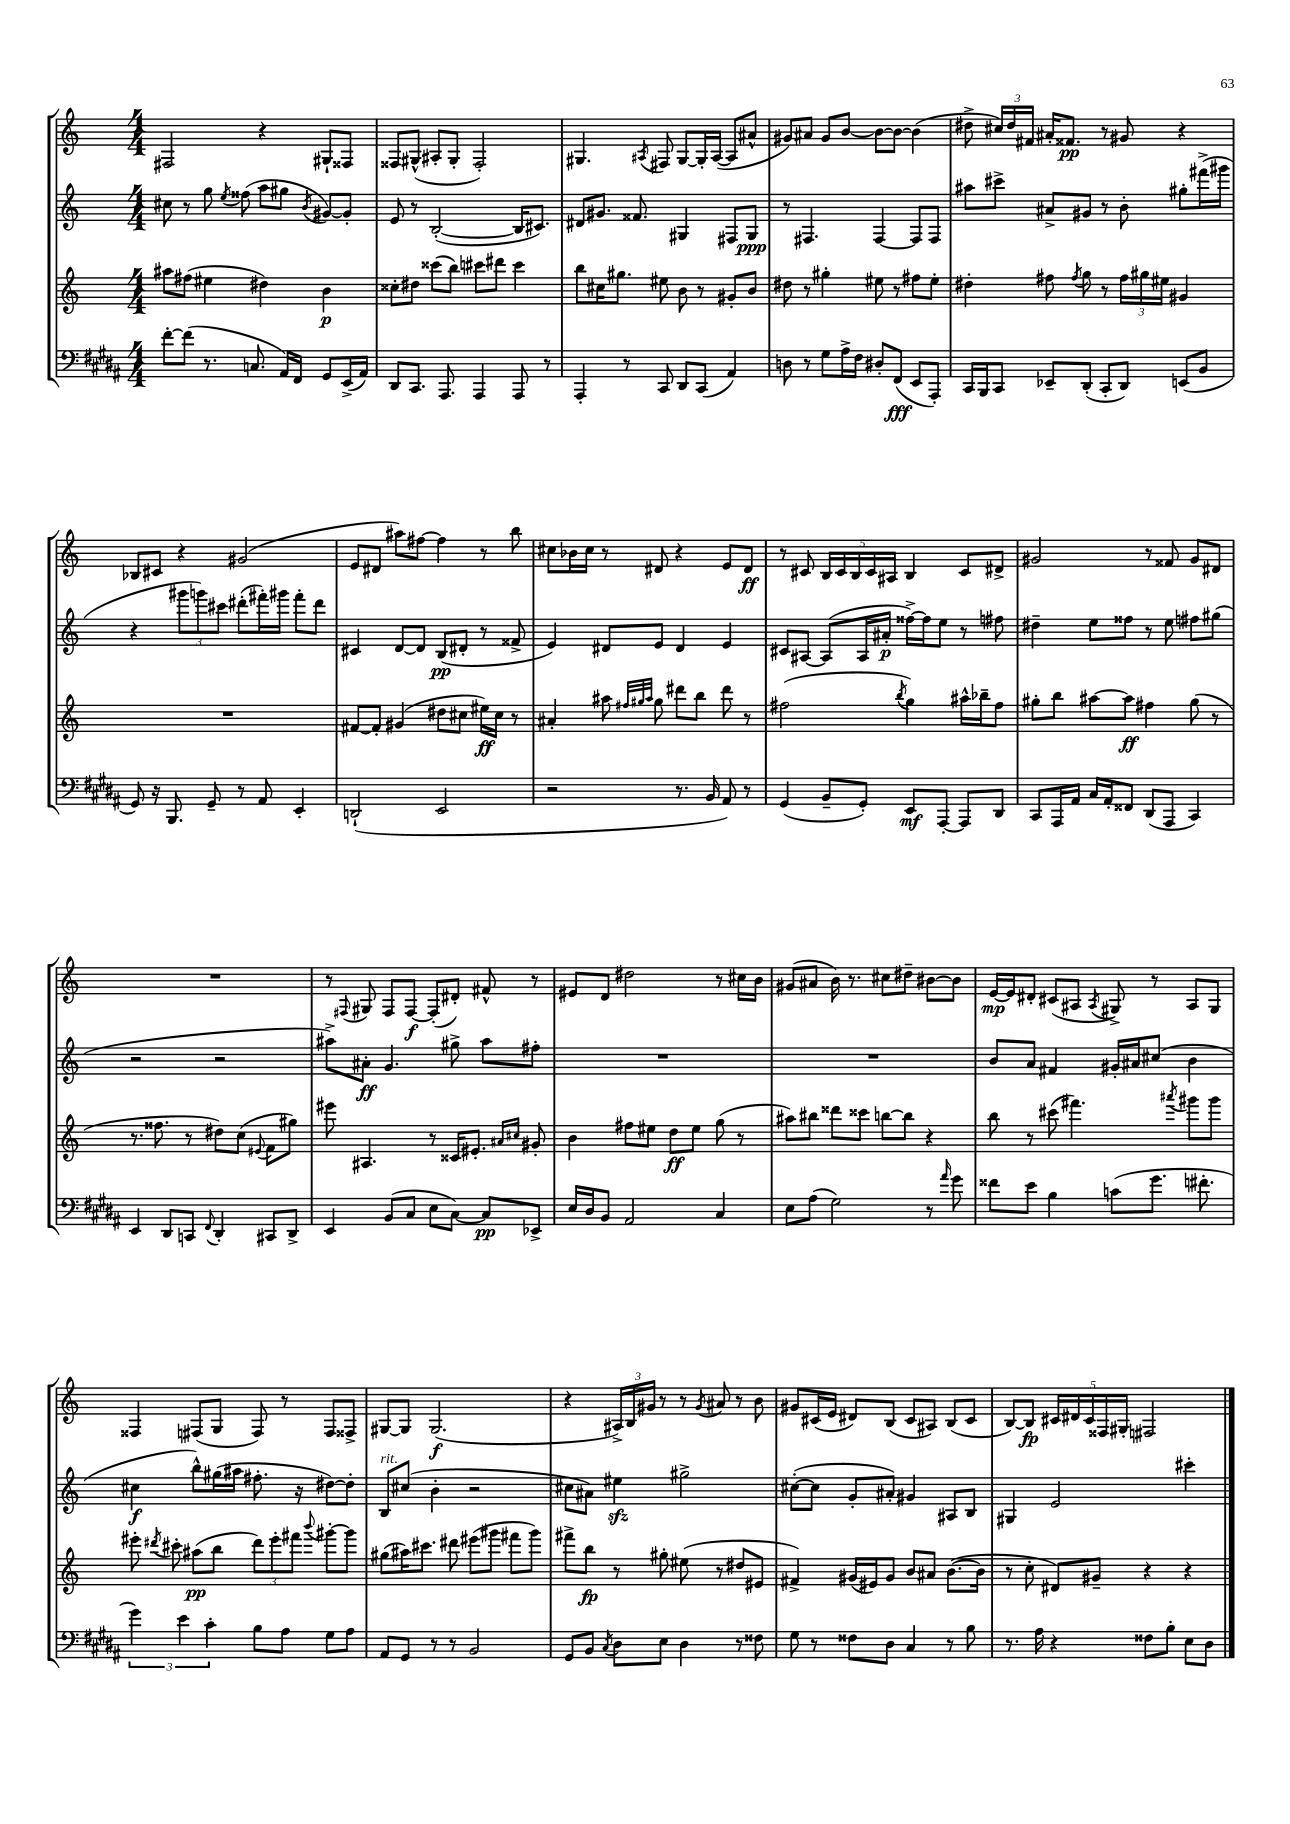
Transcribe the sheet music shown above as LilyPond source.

<<
\new StaffGroup <<
\new Staff = "s0" {
    \clef treble \key c \major \numericTimeSignature \time 4/4
    \autoBeamOff fis2 r4 gis8[-! fisis8] |
    fisis8[ gis8]-^( ais8[-. gis8]-. fisis2-.) |
    gis4. \acciaccatura { ais8 } fis8 gis8[~ gis16-. ais16]~( ais8[ ais'8]-^ |
    gis'8[) ais'8] gis'8[ b'8]~ b'8[~ b'8]~ b'4( |
    dis''8-> \tuplet 3/2 { cis''16[) dis''16 fis'16] } ais'16[-. fisis'8.]\pp r8 gis'8 r4 |
    bes8[ cis'8] r4 gis'2( |
    e'8[ dis'8] ais''8[) fis''8]~ fis''4 r8 b''8 |
    cis''8[ bes'16 cis''16] r8 dis'8 r4 e'8[ dis'8]\ff |
    r8 cis'8 \tuplet 5/4 { b16[ cis'16 b16 cis'16 ais16] } b4 cis'8[ dis'8]-> |
    gis'2 r8 fisis'8 gis'8[ dis'8] |
    R1 |
    r8 \appoggiatura { fis8 } gis8 fis8[ fis8]~\f fis8[-.( dis'8]-.) fis'8-^ r8 |
    eis'8[ d'8] dis''2 r8 cis''16[ b'16] |
    gis'8[( ais'8] b'16) r8. cis''8[ dis''8]-- bis'8[~ bis'8] |
    e'16[~\mp e'16 dis'8]-. cis'8[( ais8] \acciaccatura { ais8 } gis8->) r8 ais8[ gis8] |
    fisis4 fis8[( g8] fis8) r8 fis8[ fisis8]-> |
    gis8[~ gis8] gis2.\f( |
    r4 \tuplet 3/2 { ais16[->) b16 gis'16] } r8 r8 \acciaccatura { gis'8 } ais'8 r8 b'8 |
    gis'8[ cis'16( e'16] dis'8[) b8]( cis'8[ ais8]) b8[( cis'8] |
    b8[~) b8]\fp \tuplet 5/4 { cis'16[ dis'16 cis'16 fisis16 gis16]-. } fis2 \bar "|." |
}
\new Staff = "s1" {
    \clef treble \key c \major \numericTimeSignature \time 4/4
    \autoBeamOff cis''8 r8 g''8 \acciaccatura { e''8 } fisis''8( a''8[ gis''8] \acciaccatura { b'8 } gis'8[~) gis'8]-. |
    e'8 r8 b2~-.( b16[ cis'8.]) |
    dis'8[ gis'8.] fisis'8. gis4 fis8[ gis8]\ppp |
    r8 fis4. fis4~ fis8[ fis8] |
    ais''8[ cis'''8]-> ais'8[-> gis'8] r8 b'8-. gis''8[-. fis'''16->( gis'''16] |
    r4 \tuplet 3/2 { gis'''8[ g'''8) cis'''8] } dis'''8[-.( fis'''16-.) gis'''16] fis'''8[-. dis'''8] |
    cis'4 d'8[~ d'8] b8[\pp( dis'8]-. r8 fisis'8-> |
    e'4) dis'8[ e'8] dis'4 e'4 |
    cis'8[ ais8]~ ais8[( ais16 ais'16]-.\p fisis''16[~->) fisis''16 e''8] r8 fis''8 |
    dis''4-- e''8[ fisis''8] r8 e''8 fis''8[ gis''8]( |
    r2 r2 |
    ais''8[->) ais'8]-.\ff g'4. gis''8-> ais''8[ fis''8]-. |
    R1 |
    R1 |
    b'8[ a'8] fis'4 gis'16[-. ais'16 cis''8]( b'4 |
    cis''4\f b''8[-^) gis''16( ais''16] fis''8.-. r16 dis''8[~) dis''8]-. |
    b8[^\markup { \italic "rit." } cis''8]( b'4-. r2 |
    cis''8[ ais'8]) eis''4\sfz gis''2-> |
    cis''8[~-.( cis''8] g'8[-. ais'8]-.) gis'4 ais8[ b8] |
    gis4 e'2 cis'''4-. \bar "|." |
}
\new Staff = "s2" {
    \clef treble \key c \major \numericTimeSignature \time 4/4
    \autoBeamOff ais''8[ fis''8]( eis''4 dis''4) b'4\p |
    cisis''8[-. dis''8] cisis'''8[( b''8]) cis'''8[ dis'''8] cis'''4 |
    b''8[ cis''16 gis''8.] eis''8 b'8 r8 gis'8[-. b'8] |
    dis''8 r8 gis''4-. eis''8 r8 fis''8[ eis''8]-. |
    dis''4-. fis''8 \acciaccatura { fis''8 } g''8 r8 \tuplet 3/2 { fis''16[ gis''16 eis''16] } gis'4 |
    R1 |
    fis'8[~ fis'8]-. gis'4( dis''8[ cis''8] eis''16[\ff) cis''16] r8 |
    ais'4-. ais''8 \grace { fis''32[ gis''32 ais''32] } gis''8 dis'''8[ b''8] dis'''8 r8 |
    fis''2( \acciaccatura { b''8 } g''4) ais''16[-^ bes''16-- fis''8] |
    gis''8[-. b''8] ais''8[~ ais''8]\ff fis''4 gis''8( r8 |
    r8. fisis''8. r8 dis''8[) c''8]( \appoggiatura { eis'8 } f'8[ gis''8]) |
    eis'''8 ais4. r8 cisis'16[ eis'8.]-. \grace { ais'16[ cis''16] } gis'8-. |
    b'4 fis''8[ eis''8] d''8[\ff eis''8] g''8( r8 |
    ais''8[) bis''8] disis'''8[ cisis'''8] b''8[~ b''8] r4 |
    b''8 r8 cis'''8( fis'''4.) \acciaccatura { ais'''8 } gis'''8[ gis'''8] |
    eis'''8-. \acciaccatura { dis'''8 } cis'''8-. ais''8[\pp( b''8] \tuplet 3/2 { dis'''8[) eis'''8-. fis'''8] } \appoggiatura { b'''8 } gis'''8[~-. gis'''8] |
    gis''8[( ais''16) cis'''8.] dis'''8 eis'''8[( gis'''8] fis'''8[ gis'''8]) |
    fis'''8[-> b''8]\fp r8 gis''8-. eis''8( r8 dis''8[ eis'8] |
    fis'4->) gis'16[( eis'16) gis'8] b'8[ ais'8] b'8.[~( b'16] |
    r8 c''8-. dis'8[) gis'8]-- r4 r4 \bar "|." |
}
\new Staff = "s3" {
    \clef bass \key b \major \numericTimeSignature \time 4/4
    \autoBeamOff fis'8[~-. fis'8]( r8. c8. ais,16[) fis,16] gis,8[ e,16->( ais,16]) |
    dis,8[ cis,8.] ais,,8. ais,,4 ais,,8 r8 |
    ais,,4-. r8 cis,8 dis,8[ cis,8]( ais,4) |
    d8 r8 gis8[ ais16-> fis16] dis8[-. fis,8]\fff( e,8[ ais,,8]-.) |
    cis,16[ b,,16 cis,8] ees,8[-- dis,8]-.( cis,8[-. dis,8]) e,8[( b,8] |
    gis,8) r16 b,,8. gis,8-- r8 ais,8 e,4-. |
    d,2-!( e,2 |
    r2 r8. b,16 ais,8) r8 |
    gis,4( b,8[-- gis,8]-.) e,8[\mf ais,,8]~-. ais,,8[ dis,8] |
    cis,8[ ais,,16 ais,16] cis16[ ais,16-. fisis,8] dis,8[( ais,,8] cis,4) |
    e,4 dis,8[ c,8] \appoggiatura { fis,8 } dis,4-. cis,8[ dis,8]-> |
    e,4 b,8[( cis8] e8[ cis8]~) cis8[\pp ees,8]-> |
    e16[ dis16 b,8] ais,2 cis4 |
    e8[ ais8]( gis2) r8 \grace { ais'16 } gis'8 |
    fisis'8[ e'8] b4 c'8[( gis'8.] fis'8.-. |
    \tuplet 3/2 { gis'4) e'4 cis'4-. } b8[ ais8] gis8[ ais8] |
    ais,8[ gis,8] r8 r8 b,2 |
    gis,8[ b,8] \acciaccatura { cis8 } dis8[ e8] dis4 r8 fisis8 |
    gis8 r8 fisis8[ dis8] cis4 r8 b8 |
    r8. ais16 r4 fisis8[ b8]-. e8[ dis8] \bar "|." |
}
>>
>>
\layout { \context { \Score \remove "Bar_number_engraver" } }
